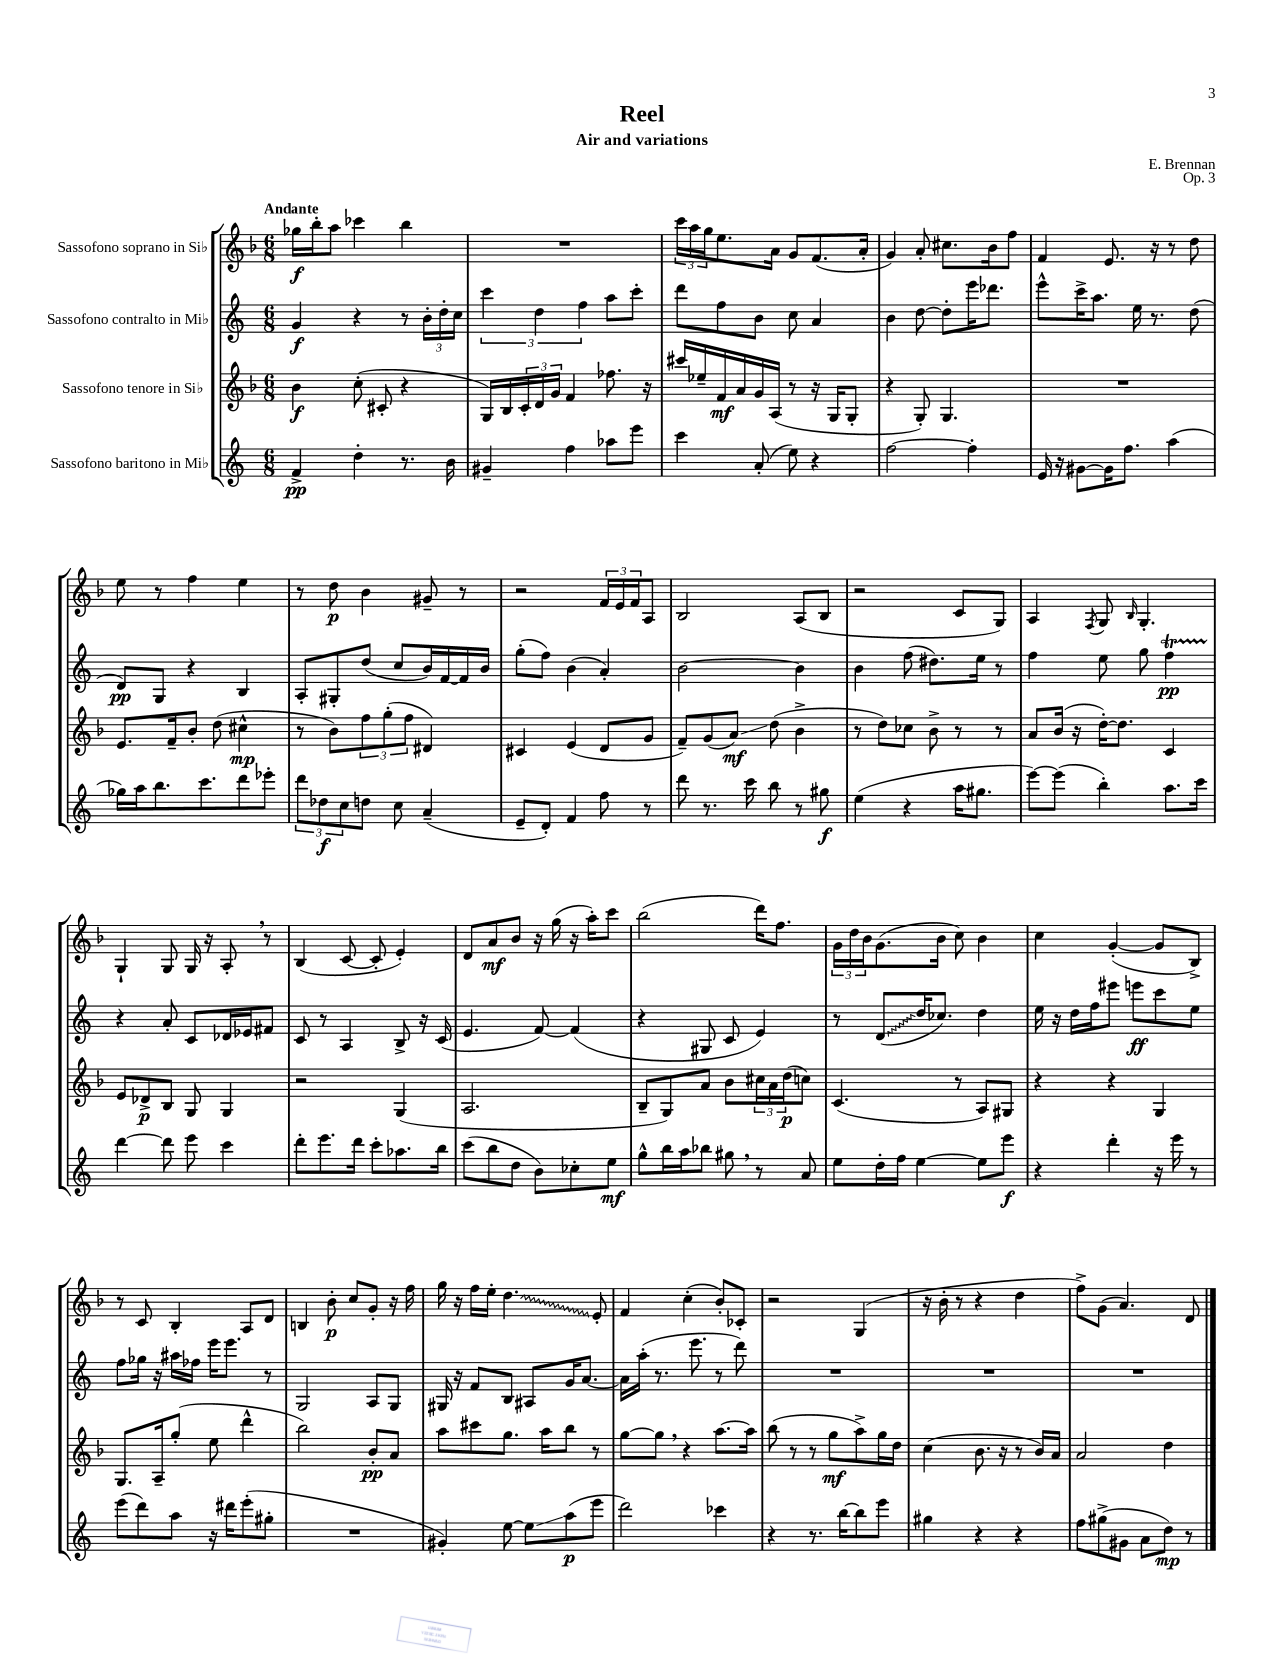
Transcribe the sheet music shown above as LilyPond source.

\header { title = "Reel" composer = "E. Brennan" subtitle = "Air and variations" opus = "Op. 3" }
<<
\new StaffGroup <<
\new Staff = "s0" \with { instrumentName = "Sassofono soprano in Sib" } {
    \clef treble \key f \major \numericTimeSignature \time 6/8 \tempo "Andante"
    ges''16\f bes''16-. a''8 ces'''4 bes''4 |
    R2. |
    \tuplet 3/2 { c'''16 a''16 g''16 } e''8. a'16 g'8 f'8.( a'16-. |
    g'4) a'8-. cis''8. bes'16 f''8 |
    f'4 e'8. r16 r8 d''8 |
    e''8 r8 f''4 e''4 |
    r8 d''8\p bes'4 gis'8-- r8 |
    r2 \tuplet 3/2 { f'16 e'16 f'16 } a8 |
    bes2 a8( bes8 |
    r2 c'8 g8) |
    a4 \acciaccatura { f8 } g8 \grace { bes16 } g4.-. |
    g4-! g8 g16 r16 a8-. \breathe r8 |
    bes4( c'8~ c'8-. e'4-.) |
    d'8 a'8\mf bes'8 r16 g''16( r16 a''16-.) c'''8 |
    bes''2( d'''16) f''8. |
    \tuplet 3/2 { g'16 d''16 bes'16 } g'8.( bes'16 c''8) bes'4 |
    c''4 g'4~-.( g'8 bes8->) |
    r8 c'8 bes4-. a8 d'8 |
    b4 bes'8-.\p c''8 g'8-. r16 f''16 |
    g''16 r16 f''16 e''16-. \once \override Glissando.style = #'zigzag d''4.\glissando e'8-. |
    f'4 c''4-.( bes'8-.) ces'8-. |
    r2 g4( |
    r16 bes'16-. r8 r4 d''4 |
    f''8->) g'8( a'4.) d'8 \bar "|." |
}
\new Staff = "s1" \with { instrumentName = "Sassofono contralto in Mib" } {
    \clef treble \key c \major \numericTimeSignature \time 6/8
    g'4\f r4 r8 \tuplet 3/2 { b'16-. d''16-. c''16 } |
    \tuplet 3/2 { c'''4 d''4 f''4 } a''8 c'''8-. |
    d'''8 f''8 b'8 c''8 a'4 |
    b'4 d''8~ d''8-. e'''16 des'''8. |
    e'''8-^ c'''16-> a''8. e''16 r8. d''8( |
    d'8\pp) g8 r4 b4 |
    a8-. gis8-. d''8( c''8 b'16) f'16~ f'16 b'16 |
    g''8-.( f''8) b'4( a'4-.) |
    b'2~ b'4 |
    b'4 f''8( dis''8.) e''16 r8 |
    f''4 e''8 g''8 f''4\startTrillSpan\pp |
    r4\stopTrillSpan a'8-. c'8 des'16 ees'16 fis'8 |
    c'8 r8 a4 b8-> r16 c'16( |
    e'4. f'8~) f'4( |
    r4 gis8 c'8 e'4) |
    r8 \once \override Glissando.style = #'zigzag d'8\glissando( d''16 ces''8.) d''4 |
    e''16 r16 d''16 f''16 eis'''8 e'''8\ff c'''8 e''8 |
    f''8 ges''16 r16 ais''16 fes''16 e'''16 e'''8. r8 |
    g2 a8 g8 |
    gis16 r16 f'8 b8 ais8 g'16 a'8.~ |
    a'16 a''16-.( r8. e'''8. r8 d'''8) |
    R2. |
    R2. |
    R2. \bar "|." |
}
\new Staff = "s2" \with { instrumentName = "Sassofono tenore in Sib" } {
    \clef treble \key f \major \numericTimeSignature \time 6/8
    bes'4\f c''8-.( cis'8-. r4 |
    g16) bes16 \tuplet 3/2 { c'16-. d'16 g'16 } f'4 fes''8. r16 |
    cis'''16 ees''16-- f'16\mf a'16 g'16 a16( r8 r16 g16 g8-. |
    r4 g8-.) g4. |
    R2. |
    e'8. f'16-- bes'8-. d''8( cis''4-^\mp |
    r8 bes'8) \tuplet 3/2 { f''8 g''8-.( f''8 } dis'4) |
    cis'4 e'4( d'8 g'8 |
    f'8--) g'8( a'8\glissando\mf) d''8( bes'4-> |
    r8 d''8) ces''8 bes'8-> r8 r8 |
    a'8 bes'16( r16 d''16~-.) d''8. c'4 |
    e'8 des'8->\p bes8 g8 g4 |
    r2 g4( |
    a2. |
    bes8-- g8) a'8 bes'8 \tuplet 3/2 { cis''16 a'16 d''16\p( } c''8) |
    c'4.( r8 a8) gis8 |
    r4 r4 g4 |
    g8. a16-- g''8-.( e''8 d'''4-^ |
    bes''2) bes'8-.\pp a'8 |
    a''8 cis'''8 g''8. a''16 bes''8 r8 |
    g''8~ g''8 \breathe r4 a''8.~ a''16 |
    bes''8( r8 r8 g''8\mf a''8->) g''16 d''16 |
    c''4( bes'8. r16 r8 bes'16) a'16 |
    a'2 d''4 \bar "|." |
}
\new Staff = "s3" \with { instrumentName = "Sassofono baritono in Mib" } {
    \clef treble \key c \major \numericTimeSignature \time 6/8
    f'4->\pp d''4-. r8. b'16 |
    gis'4-- f''4 aes''8 e'''8 |
    c'''4 a'8-.( e''8) r4 |
    f''2~ f''4-. |
    e'16 r16 gis'8~ gis'16 f''8. a''4( |
    ges''16) a''16 b''8. c'''8. d'''8 ees'''8-. |
    \tuplet 3/2 { d'''8 des''8\f c''8 } d''8 c''8 a'4--( |
    e'8-- d'8-.) f'4 f''8 r8 |
    d'''8 r8. c'''16 b''8 r8 gis''8\f |
    e''4( r4 a''16 gis''8. |
    e'''8~) e'''8( b''4-.) a''8. c'''16 |
    d'''4~ d'''8 e'''8 c'''4 |
    d'''8-. e'''8. d'''16 c'''8-. aes''8. b''16 |
    c'''8( b''8 d''8 b'8) ces''8-. e''8\mf |
    g''8-^ b''16 a''16 bes''8 gis''8 \breathe r8 a'8 |
    e''8 d''16-. f''16 e''4~ e''8 e'''8\f |
    r4 d'''4-. r16 e'''16 r8 |
    e'''8( d'''8) a''8 r16 dis'''16 e'''8-.( gis''8-. |
    R2. |
    gis'4-.) e''8~ e''8\glissando a''8\p( e'''8 |
    d'''2) ces'''4 |
    r4 r8. b''16~ b''8 e'''8 |
    gis''4 r4 r4 |
    f''8 gis''8->( gis'8 a'8 d''8\mp) r8 \bar "|." |
}
>>
>>
\layout { \context { \Score \remove "Bar_number_engraver" } }
